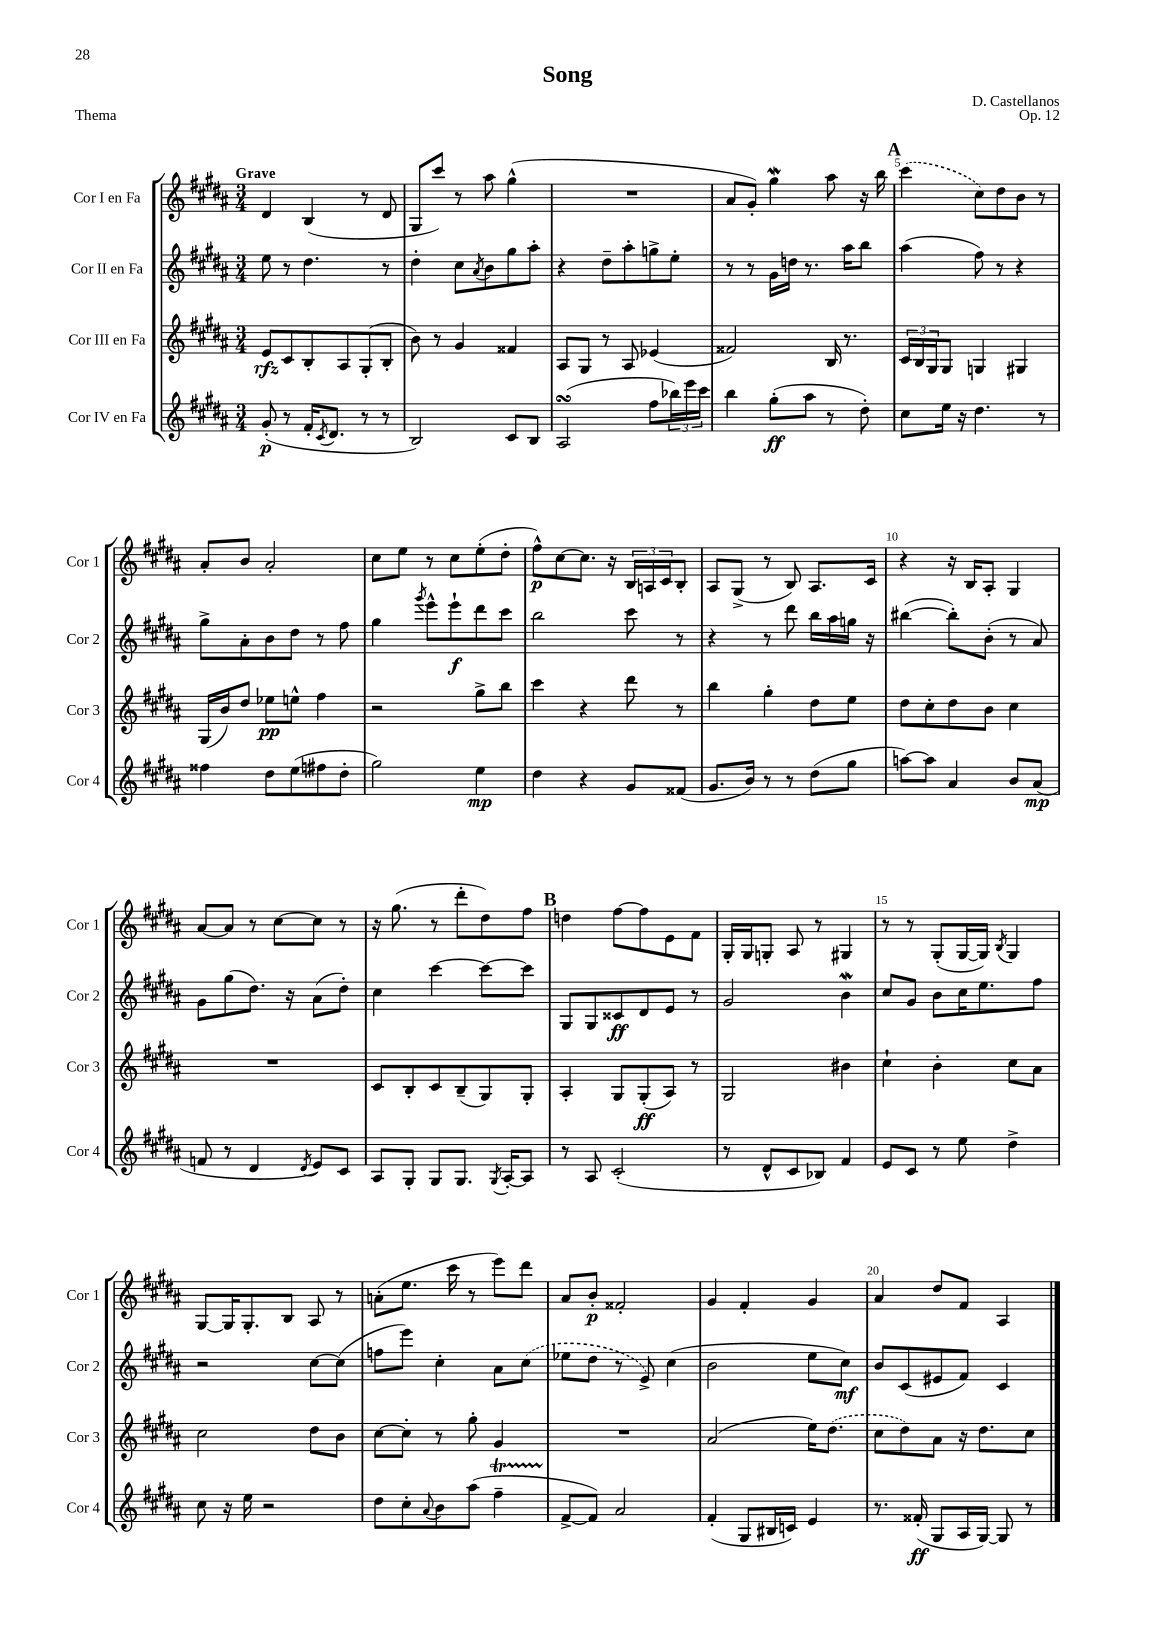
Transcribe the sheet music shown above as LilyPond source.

\header { title = "Song" composer = "D. Castellanos" opus = "Op. 12" piece = "Thema" }
<<
\new StaffGroup <<
\new Staff = "s0" \with { instrumentName = "Cor I en Fa" shortInstrumentName = "Cor 1" } {
    \clef treble \key b \major \numericTimeSignature \time 3/4 \tempo "Grave"
    dis'4 b4( r8 dis'8 |
    gis8 cis'''8) r8 ais''8 gis''4-^( |
    R2. |
    ais'8 gis'8-.) gis''4\mordent ais''8 r16 b''16 |
    \mark \markup { \bold "A" } \once \slurDashed cis'''4( cis''8) dis''8 b'8 r8 |
    ais'8-. b'8 ais'2-. |
    cis''8 e''8 r8 cis''8 e''8-.( dis''8-. |
    fis''8-^\p) cis''8~ cis''8. r16 \tuplet 3/2 { b16 a16 cis'16 } b8-. |
    ais8 gis8->( r8 b8) ais8. cis'16 |
    r4 r16 b16 ais8-. gis4 |
    ais'8~ ais'8 r8 cis''8~ cis''8 r8 |
    r16 gis''8.( r8 dis'''8-. dis''8) fis''8 |
    \mark \markup { \bold "B" } d''4 fis''8~ fis''8 e'8 fis'8 |
    gis16-. gis16 g8-. ais8 r8 gis4 |
    r8 r8 gis8-.( gis16~ gis16) \acciaccatura { b8 } gis4 |
    gis8~ gis16 gis8.-. b8 ais8 r8 |
    a'8-.( e''8. cis'''16 r8 e'''8) dis'''8 |
    ais'8 b'8-.\p fisis'2-. |
    gis'4 fis'4-. gis'4 |
    ais'4 dis''8 fis'8 ais4 \bar "|." |
}
\new Staff = "s1" \with { instrumentName = "Cor II en Fa" shortInstrumentName = "Cor 2" } {
    \clef treble \key b \major \numericTimeSignature \time 3/4
    e''8 r8 dis''4. r8 |
    dis''4-. cis''8 \acciaccatura { ais'8 } b'8 gis''8 ais''8-. |
    r4 dis''8-- ais''8-. g''8-> e''8-. |
    r8 r8 gis'16 d''16 r8. ais''16 b''8 |
    \mark \markup { \bold "A" } ais''4( fis''8) r8 r4 |
    gis''8-> ais'8-. b'8 dis''8 r8 fis''8 |
    gis''4 \acciaccatura { gis'''8 } e'''8-^ e'''8-!\f dis'''8 cis'''8 |
    b''2 cis'''8 r8 |
    r4 r8 dis'''8 b''16 ais''16 g''16 r16 |
    bis''4~( bis''8-.) b'8-.( r8 ais'8) |
    gis'8 gis''8( dis''8.) r16 ais'8( dis''8-.) |
    cis''4 cis'''4~ cis'''8~ cis'''8 |
    \mark \markup { \bold "B" } gis8 gis8 cisis'8\ff dis'8 e'8 r8 |
    gis'2 b'4\mordent |
    cis''8 gis'8 b'8 cis''16 e''8. fis''8 |
    r2 cis''8~ cis''8( |
    f''8 e'''8) cis''4-. ais'8 \once \slurDashed cis''8( |
    ees''8 dis''8 r8 e'8->) cis''4( |
    b'2 e''8 cis''8\mf) |
    b'8 cis'8( eis'8 fis'8) cis'4 \bar "|." |
}
\new Staff = "s2" \with { instrumentName = "Cor III en Fa" shortInstrumentName = "Cor 3" } {
    \clef treble \key b \major \numericTimeSignature \time 3/4
    e'8\rfz cis'8 b8-. ais8 gis8-.( b8-. |
    b'8) r8 gis'4 fisis'4 |
    ais8 gis8 r8 ais8 ees'4( |
    fisis'2) b16 r8. |
    \mark \markup { \bold "A" } \tuplet 3/2 { cis'16 b16 gis16 } gis8 g4 gis4 |
    gis16( b'16) dis''8 ees''8\pp e''8-^ fis''4 |
    r2 gis''8-> b''8 |
    cis'''4 r4 dis'''8 r8 |
    b''4 gis''4-. dis''8 e''8 |
    dis''8 cis''8-. dis''8 b'8 cis''4 |
    R2. |
    cis'8 b8-. cis'8 b8--( gis8) gis8-. |
    \mark \markup { \bold "B" } ais4-. gis8 gis8-.\ff( ais8) r8 |
    gis2 bis'4 |
    cis''4-! b'4-. cis''8 ais'8 |
    cis''2 dis''8 b'8 |
    cis''8~ cis''8-. r8 gis''8-. gis'4 |
    R2. |
    ais'2( e''16) \once \slurDashed dis''8.( |
    cis''8 dis''8) ais'8 r16 dis''8. cis''8 \bar "|." |
}
\new Staff = "s3" \with { instrumentName = "Cor IV en Fa" shortInstrumentName = "Cor 4" } {
    \clef treble \key b \major \numericTimeSignature \time 3/4
    gis'8-.\p( r8 fis'16-. \acciaccatura { cis'8 } dis'8. r8 r8 |
    b2) cis'8 b8 |
    ais2\turn( fis''8 \tuplet 3/2 { bes''16) e'''16 cis'''16 } |
    b''4 gis''8-.\ff( ais''8 r8 dis''8-.) |
    \mark \markup { \bold "A" } cis''8 e''16 r16 dis''4. r8 |
    fisis''4 dis''8 e''8( fis''8 dis''8-. |
    gis''2) e''4\mp |
    dis''4 r4 gis'8 fisis'8( |
    gis'8. b'16) r8 r8 dis''8( gis''8 |
    a''8~) a''8 ais'4 b'8 ais'8\mp( |
    f'8 r8 dis'4 \acciaccatura { dis'8 } e'8) cis'8 |
    ais8 gis8-. gis8 gis8. \acciaccatura { gis8 } ais16~-. ais8 |
    \mark \markup { \bold "B" } r8 ais8 cis'2-.( |
    r8 dis'8-^ cis'8 bes8) fis'4 |
    e'8 cis'8 r8 e''8 dis''4-> |
    cis''8 r16 e''16 r2 |
    dis''8 cis''8-. \appoggiatura { ais'8 } b'8 ais''8( fis''4--\startTrillSpan |
    fis'8~->\stopTrillSpan fis'8) ais'2 |
    fis'4-.( gis8 bis16 c'16) e'4 |
    r8. fisis'16-.\ff( gis8 ais16 gis16~) gis8 r8 \bar "|." |
}
>>
>>
\layout { \context { \Score \override BarNumber.break-visibility = ##(#f #t #t) barNumberVisibility = #(every-nth-bar-number-visible 5) } }
